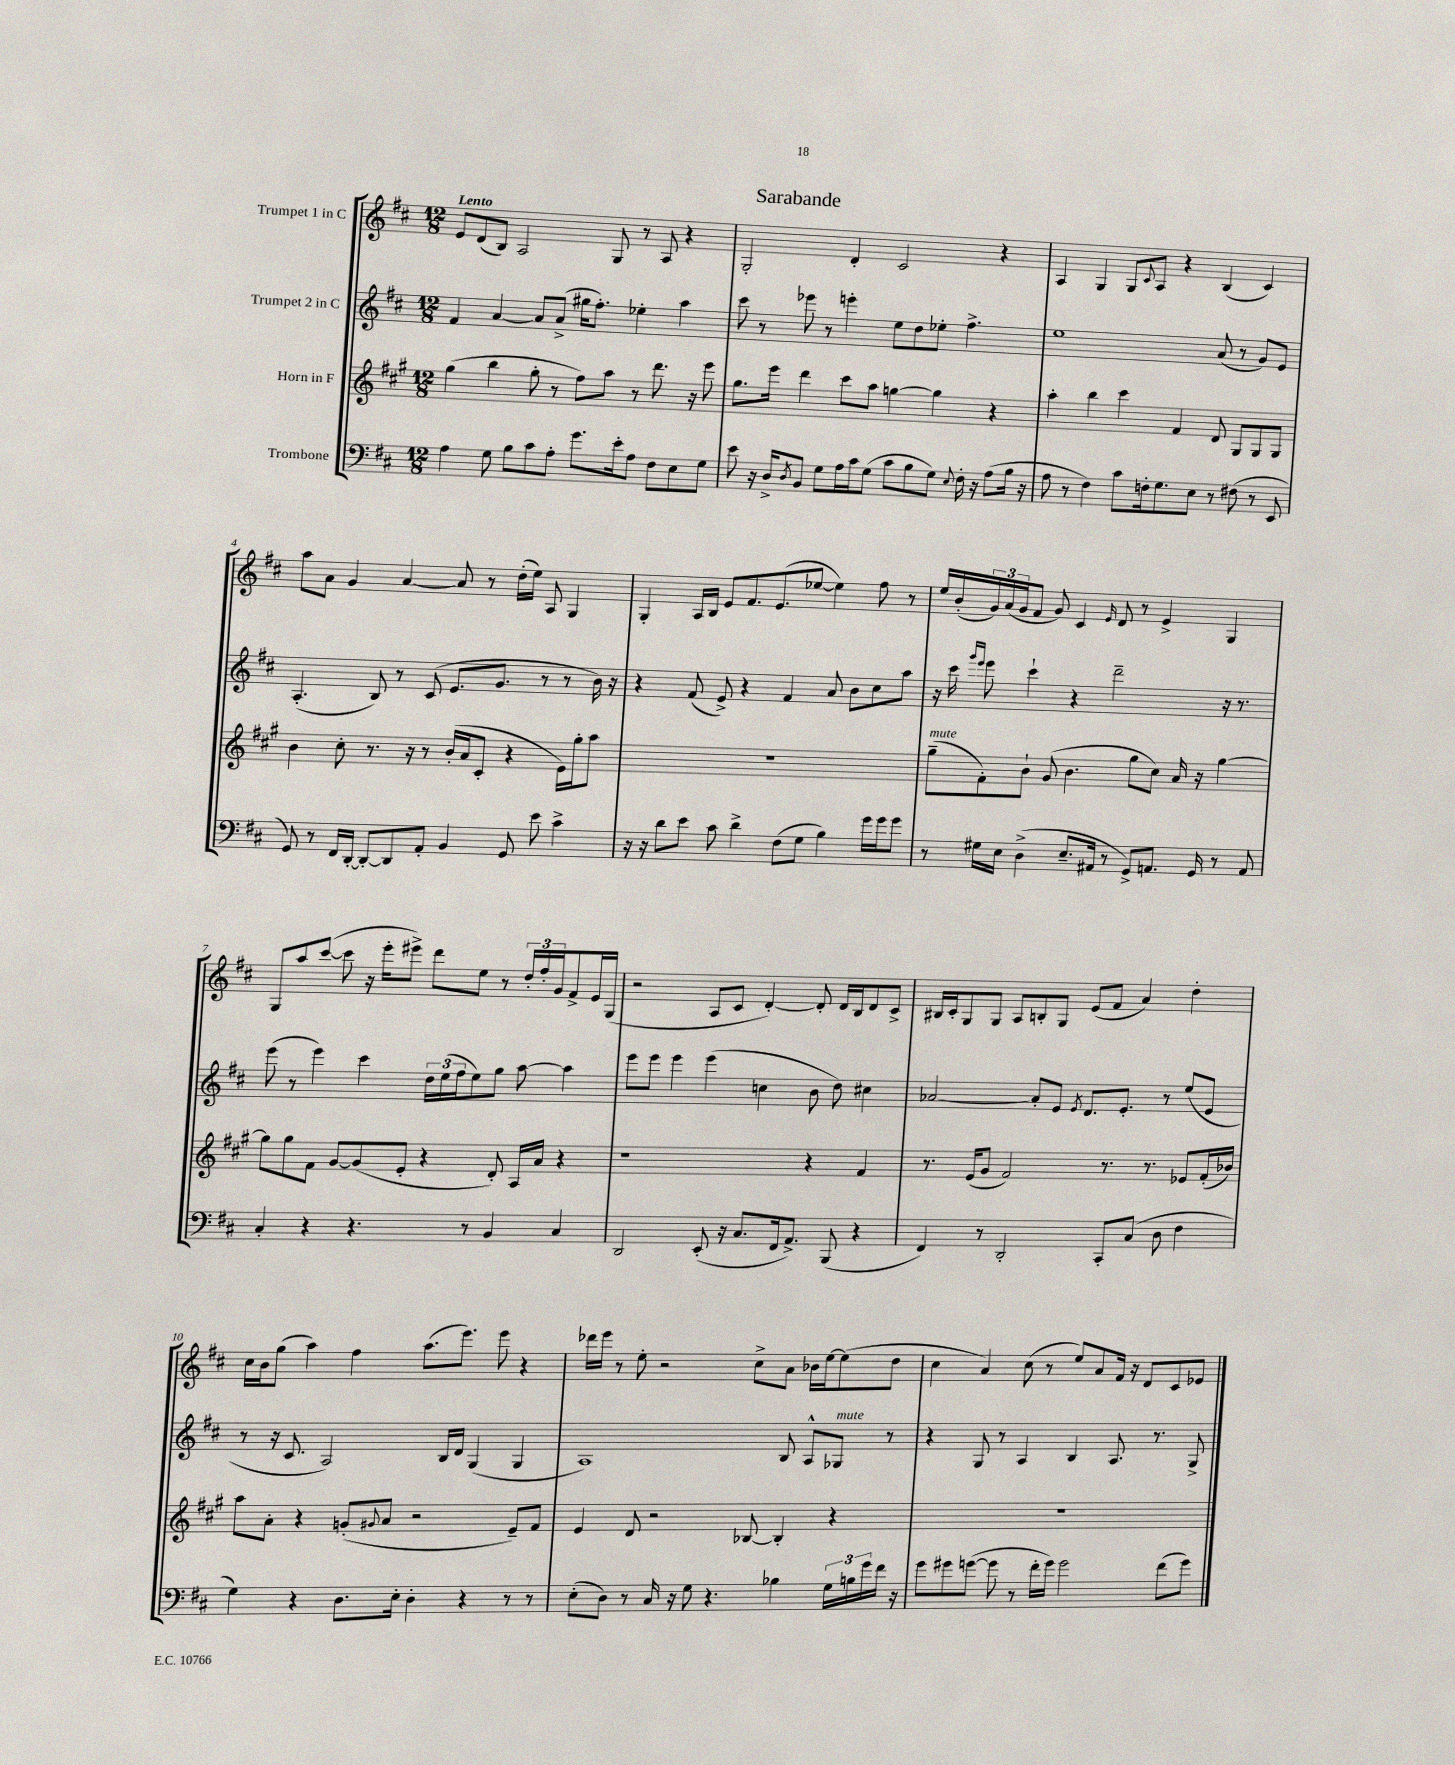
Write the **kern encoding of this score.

**kern	**kern	**kern	**kern
*staff4	*staff3	*staff2	*staff1
*clefF4	*clefG2	*clefG2	*clefG2
*k[f#c#]	*k[f#c#g#]	*k[f#c#]	*k[f#c#]
*M12/8	*M12/8	*M12/8	*M12/8
4A	(4gg#	4f#	8e
.	.	.	(8d
8G	4bb	[4a	8B)
8B	.	.	2A
8c#	8gg#'	8a]	.
8A'	8r	(8a^	.
8.g	8ff#)	16gg#	.
.	.	8.ff#')	.
.	8aa	.	8G
16e'	.	.	.
8A	8r	4ee-'	8r
8F#	8.ddd	.	8A
8E	.	4aa	4r
.	16r	.	.
8G	8eee	.	.
=	=	=	=
8e	8.gg#	8ccc#	2G'
16r	.	8r	.
16D^	16eee	.	.
8qD	.	.	.
8BB	4ddd	8eee-	.
8G	.	8r	.
16A	8ccc#	4eee'	4d'
16c#	.	.	.
(8G	8aa	.	.
8c#	[4gg	8ee	2c#
8B	.	8dd	.
8G)	4gg]	8ee-'	.
8qqE	.	.	.
16F#'	.	4.ff#^	.
16r	.	.	.
(8A	4r	.	4r
16B	.	.	.
16r	.	.	.
=	=	=	=
8A	4aa'	1ee	4A
8r	.	.	.
4F#)	4bb	.	4G
8c#	4ccc#	.	8G
.	.	.	8qqc#
16F'	.	.	8A
8.G	.	.	.
.	4f#	.	4r
8E	.	.	.
8r	8d	(8a	(4B
(8F#	8G#	8r	.
8r	8G#	8g)	4c#)
8EE	8G#	8e	.
=	=	=	=
8GG)	4b	(4.A'	8aa
8r	.	.	8a
16FF#	8cc#'	.	4g
[16DD'	.	.	.
8DD'_	8.r	8B)	.
8DD]	.	8r	[4a
.	16r	.	.
8AA'	8r	(8c#	.
4BB	(16b'	8.e	8a]
.	16a	.	.
.	8c#'	.	8r
.	.	8.g	.
8GG	4r	.	(16dd'
.	.	.	16ee)
8e	.	8r	8A
4c#^	16e)	8r	4G
.	16gg#'	.	.
.	8aa	16b)	.
.	.	16r	.
=	=	=	=
16r	1.r	4r	4G'
16r	.	.	.
8d	.	.	.
8e	.	(8f#	16A
.	.	.	16B
8c#	.	8e^)	8e
4d^	.	4r	8.f#
.	.	.	(8.e
(8F#	.	4f#	.
8G	.	.	[8ee-
4B)	.	8a	4ee-])
.	.	8b	.
16g	.	8cc#	8ff#
16g	.	.	.
8g	.	8aa	8r
=	=	=	=
8r	(8gg#~	16r	16ee
.	.	16ccc#	(16b'
.	.	16qqggg	.
.	.	16qqeee	.
16G#	8f#')	8eee	24g)
.	.	.	(24a
16E	.	.	.
.	.	.	24g
(4D^	8b`	4ccc#`	8f#
.	(8g#	.	8g)
8.E~	4.b	4r	4c#
16AA#	.	.	.
.	.	.	16qqe
8r	.	2ddd~	8d
8GG^)	8gg#	.	8r
8.AA	8cc#)	.	4e^
.	16a	.	.
16GG	16r	.	.
8r	[4gg#	16r	4G
.	.	8.r	.
8AA	.	.	.
=	=	=	=
4C#'	8gg#]	(8eee	8G
.	8gg#	8r	8aa
4r	8f#	4eee)	([8ccc#
.	[8g#	.	8ccc#]
4.r	(8g#]	4ccc#	16r
.	.	.	16eee'
.	8e'	.	8eee#^)
.	4r	24dd	8ddd
.	.	(24ee	.
.	.	24ff#	.
8r	.	8ee)	8ee
4BB	8d')	8gg	8r
.	16A	[8aa	24dd'
.	.	.	24ff#'
.	16a	.	.
.	.	.	24g
4C#	4r	4aa]	8f#^
.	.	.	16e
.	.	.	(16G
=	=	=	=
2DD	1r	8eee	2r
.	.	8eee	.
.	.	4eee	.
(8EE'	.	(4eee	8A
16r	.	.	8c#
8.C#	.	.	.
.	.	4cc	[4d')
16FF#	.	.	.
8.AA^)	.	.	.
.	4r	8b	8d']
(8BBB	.	8dd)	16d
.	.	.	16B
4r	4f#	4cc#	8d
.	.	.	8c#^
=	=	=	=
4FF#)	8.r	[2a-	16B#
.	.	.	16c#'
.	.	.	8G
.	(16e	.	.
8r	8g#	.	8G
2DD'	2f#)	.	8A
.	.	8a-']	8B'
.	.	8e	8G
.	.	8qe	.
.	.	8.d	(8e
8CC#'	8.r	.	8f#
.	.	8.e'	.
(8C#	.	.	4a)
.	8.r	.	.
8D	.	8r	.
4F#	8e-	(8ee	4dd'
.	(16f#'	8e	.
.	16b-)	.	.
=	=	=	=
4G)	8aa	8r	16cc#
.	.	.	16b
.	8a'	16r	(8gg
.	.	8.c#	.
4r	4r	.	4aa)
.	.	2A)	.
8.D	(8g'	.	4ff#
.	8qqg#	.	.
.	8a	.	.
16E'	.	.	.
4D'	2r	.	(8.aa
.	.	16B	.
.	.	16d	8.eee)
4r	.	(4G	.
.	.	.	8eee
8r	8e~)	4G	4r
8r	8f#	.	.
=	=	=	=
(8E'	4e	1A)	16ddd-
.	.	.	16eee
8D)	.	.	8r
8r	8d	.	8ee'
16C#	2r	.	2r
16r	.	.	.
8G	.	.	.
4.r	.	.	.
.	[8B-	.	8cc#^
4B-	4B-']	8B	8a
.	.	8A^^	16b-
.	.	.	[16ee
24G	4r	8G-	(8ee]
24B	.	.	.
24g	.	.	.
16f#	.	8r	8dd
16r	.	.	.
=	=	=	=
8g	1.r	4r	4cc#
8g#	.	.	.
([8g	.	8G	4a)
8g]	.	8r	.
8r	.	4A	(8cc#
16f#'	.	.	8r
16g)	.	.	.
2g	.	4B	8ee)
.	.	.	8a
.	.	8.A	16f#
.	.	.	16r
.	.	.	8d
.	.	8.r	.
(8f#	.	.	8c#
8g)	.	8G^	8e-
==	==	==	==
*-	*-	*-	*-
